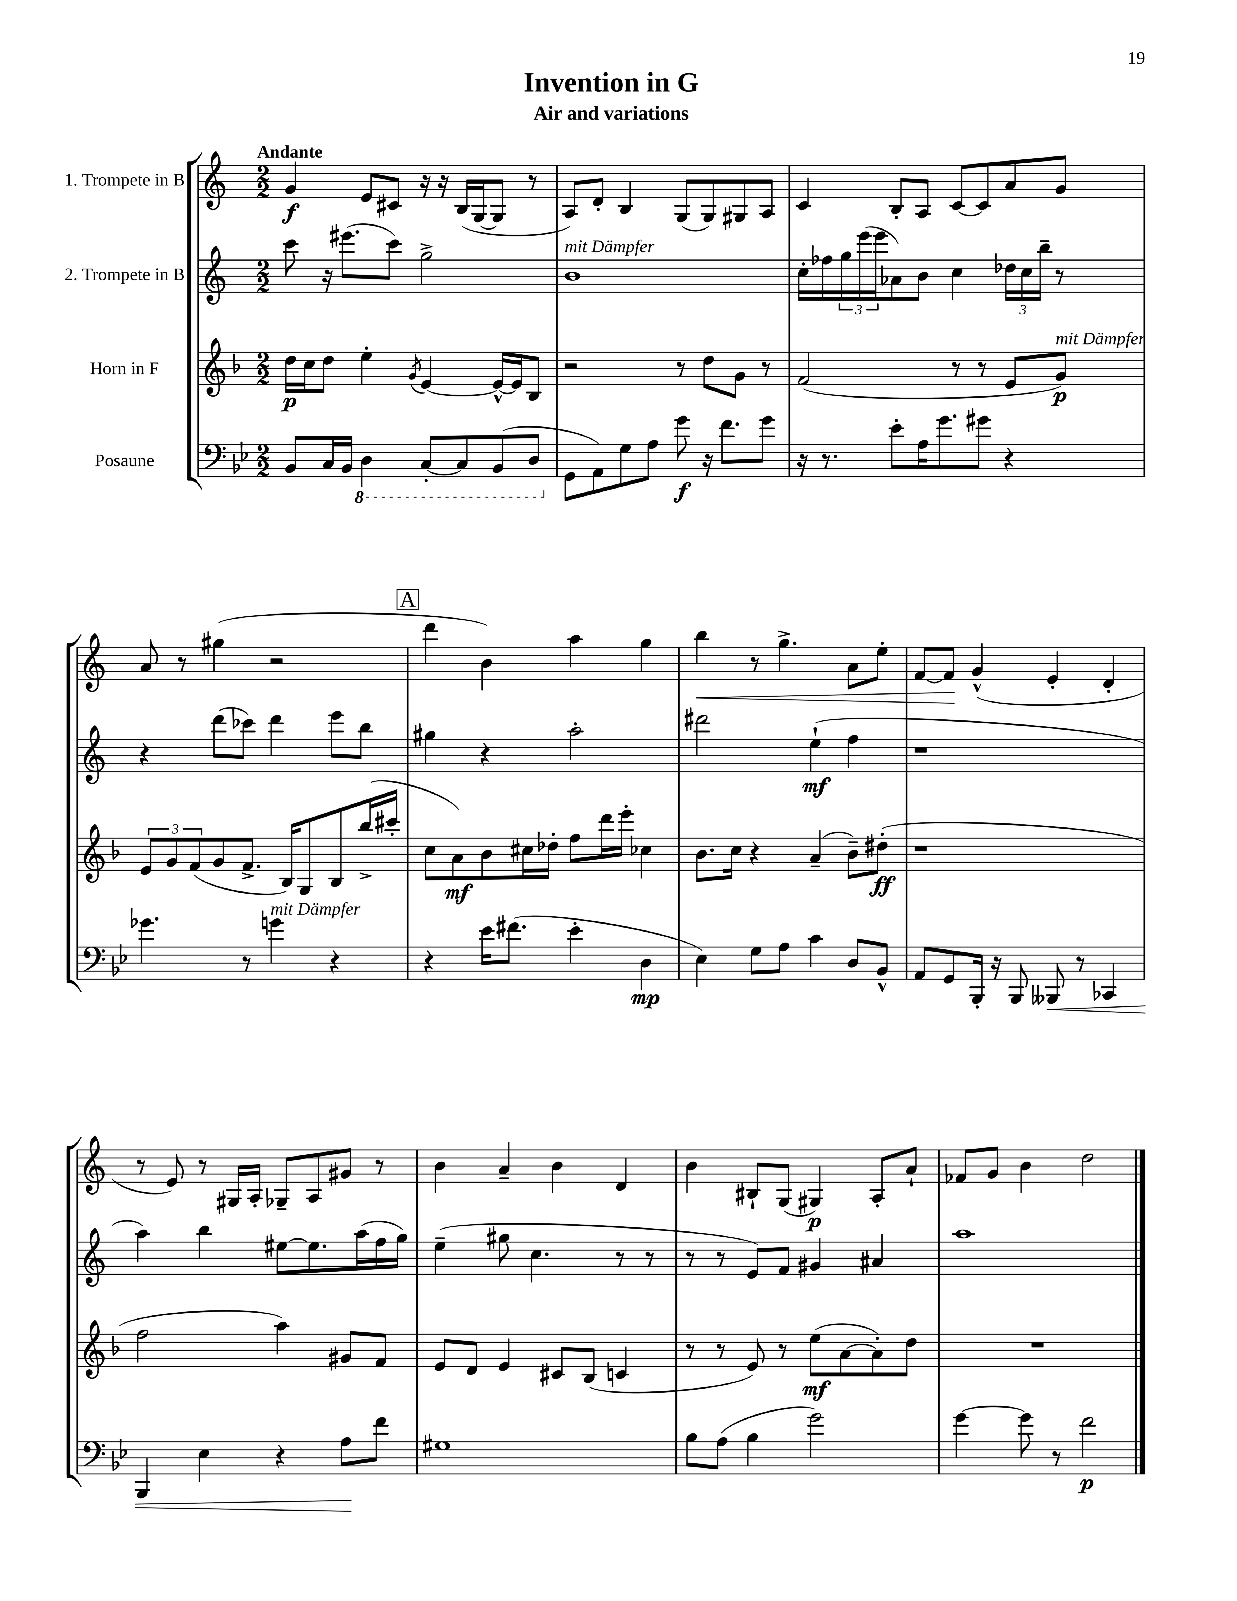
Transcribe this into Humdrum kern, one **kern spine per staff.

**kern	**kern	**kern	**kern
*staff4	*staff3	*staff2	*staff1
*clefF4	*clefG2	*clefG2	*clefG2
*k[b-e-]	*k[b-]	*k[]	*k[]
*M2/2	*M2/2	*M2/2	*M2/2
8BB-	16dd	8ccc	4g
.	16cc	.	.
16C	8dd	16r	.
16BB-	.	(8.eee#	.
4DD	4ee'	.	8e
.	.	8ccc)	8c#
.	8qg	.	.
[8CC'	[4e	2gg^	16r
.	.	.	16r
8CC]	.	.	(16B
.	.	.	[16G
(8BBB-	16e^^_	.	8G]
.	16e]	.	.
8DD	8B-	.	8r
=	=	=	=
8GG	2r	1b	8A)
8AA)	.	.	8d'
8G	.	.	4B
8A	.	.	.
8g	8r	.	(8G
16r	8dd	.	8G)
8.f	.	.	.
.	8g	.	8G#
8g	8r	.	8A
=	=	=	=
16r	(2f	16cc'	4c
8.r	.	16ff-	.
.	.	24gg	.
.	.	(24eee	.
.	.	24eee	.
8e-'	.	8a-)	8B'
16A	.	8b	8A
8.g	.	.	.
.	8r	4cc	[8c
8g#	8r	.	8c]
4r	8e	24dd-	8a
.	.	24cc	.
.	.	24bb~	.
.	8g)	8r	8g
=	=	=	=
4.g-	12e	4r	8a
.	12g	.	.
.	.	.	8r
.	(12f	.	.
.	8g	(8ddd	(4gg#
8r	8.f^	8ccc-)	.
4g	.	4ddd	2r
.	16B-)	.	.
.	8G	.	.
4r	8B-	8eee	.
.	(16bb-^	8bb	.
.	16ccc#'	.	.
=	=	=	=
4r	8cc	4gg#	4ddd
.	8a)	.	.
16e-	8b-	4r	4b)
(8.f#	.	.	.
.	16cc#	.	.
.	16dd-'	.	.
4e-'	8ff	2aa'	4aa
.	16ddd	.	.
.	16eee'	.	.
4D	4cc-	.	4gg
=	=	=	=
4E-)	8.b-	2ddd#	4bb
.	16cc	.	.
8G	4r	.	8r
8A	.	.	4.gg^
4c	(4a~	(4ee`	.
8D	8b-~)	4ff	8a
8BB-^^	(8dd#'	.	8ee'
=	=	=	=
8AA	1r	1r	[8f
8GG	.	.	8f]
16BBB-'	.	.	(4g^^
16r	.	.	.
8BBB-	.	.	.
8BBB--	.	.	4e'
8r	.	.	.
4CC-	.	.	4d'
=	=	=	=
4BBB-	2ff	4aa)	8r
.	.	.	8e)
4E-	.	4bb	8r
.	.	.	16G#
.	.	.	16A'
4r	4aa)	[8ee#	8G-~
.	.	8.ee#]	8A
8A	8g#	.	8g#
.	.	(16aa	.
8f	8f	16ff	8r
.	.	16gg)	.
=	=	=	=
1G#	8e	(4ee~	4b
.	8d	.	.
.	4e	8gg#	4a~
.	.	4.cc	.
.	8c#	.	4b
.	(8B-	.	.
.	4c	8r	4d
.	.	8r	.
=	=	=	=
8B-	8r	8r	4b
(8A	8r	8r	.
4B-	8e)	8e)	8B#`
.	8r	8f	(8G
2g)	(8ee	4g#	4G#)
.	[8a	.	.
.	8a'])	4a#	8A'
.	8dd	.	8a`
=	=	=	=
[4g	1r	1aa	8f-
.	.	.	8g
8g]	.	.	4b
8r	.	.	.
2f	.	.	2dd
==	==	==	==
*-	*-	*-	*-
